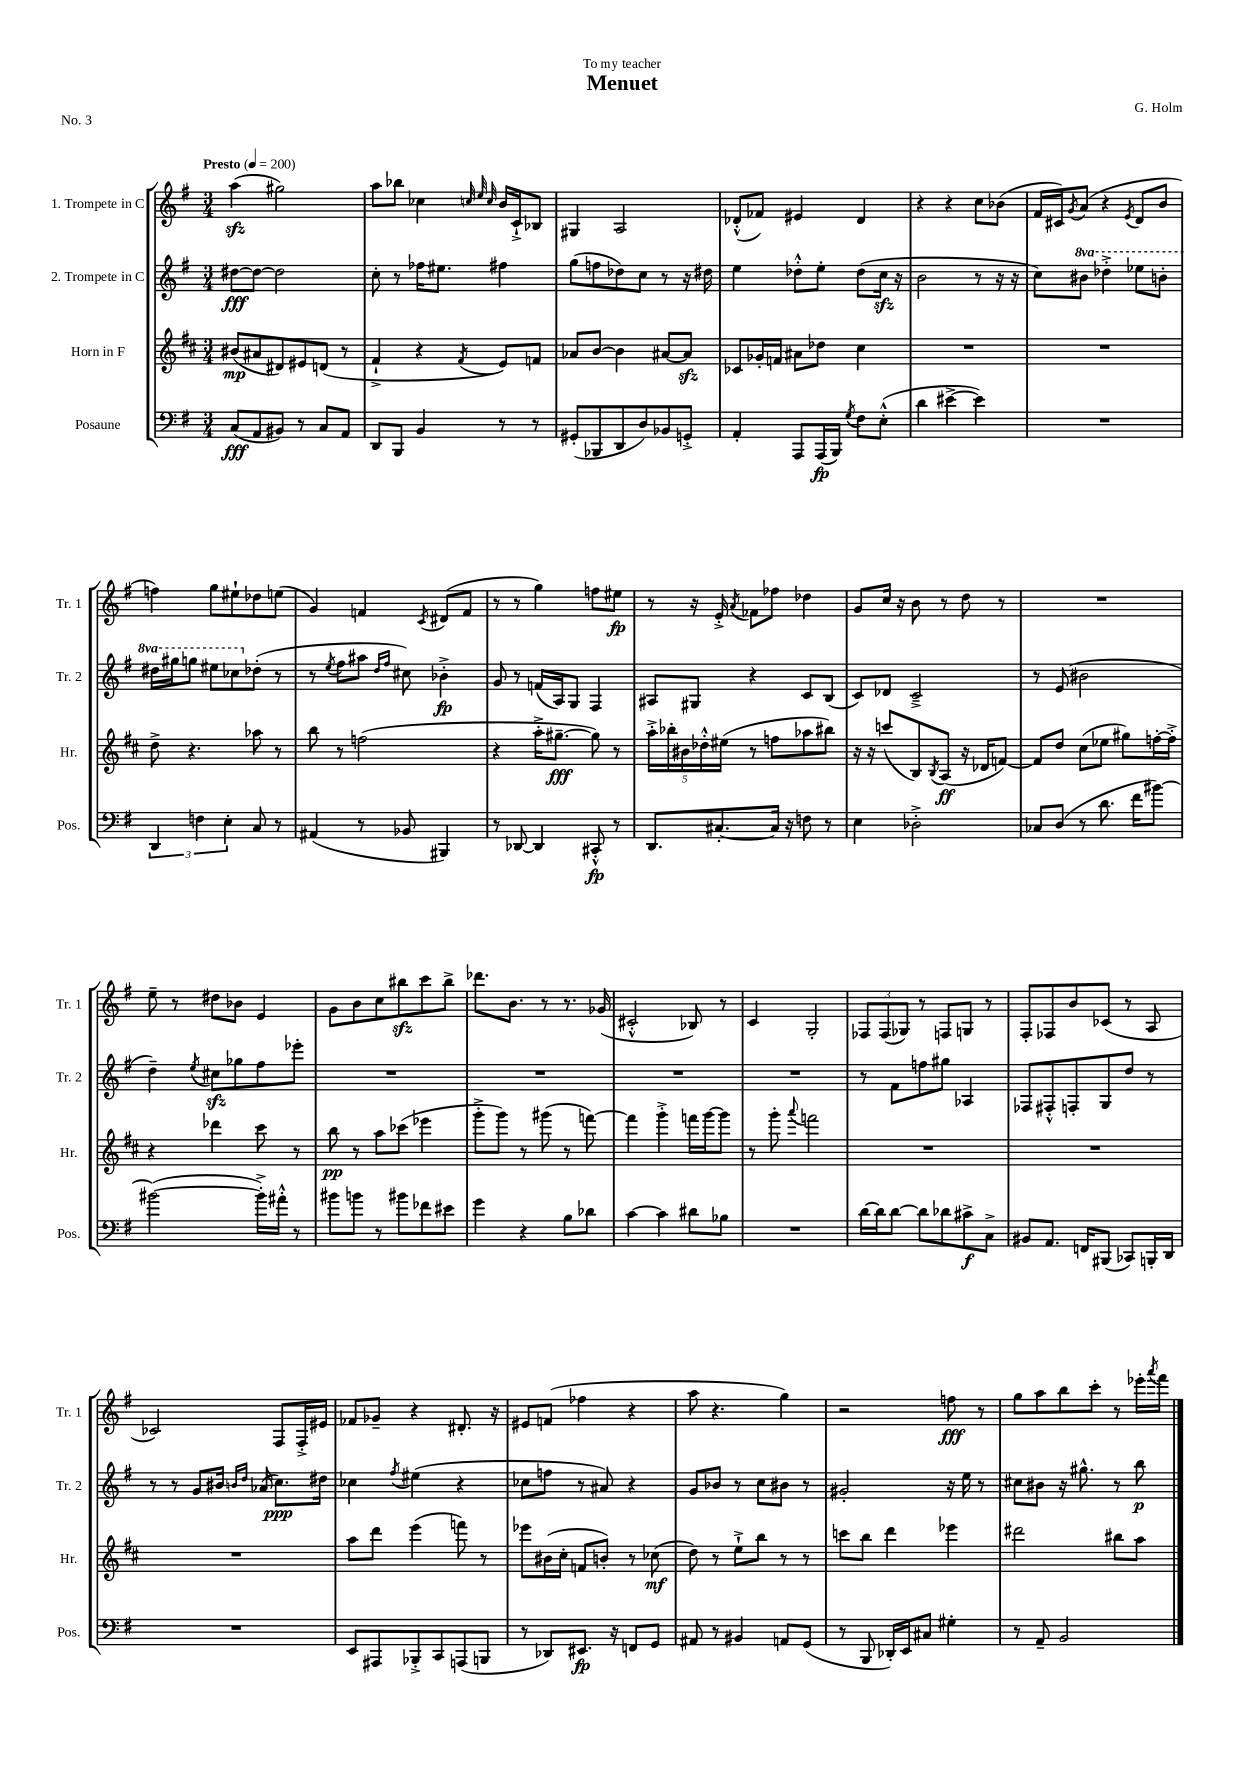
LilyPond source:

\header { title = "Menuet" composer = "G. Holm" dedication = "To my teacher" piece = "No. 3" }
<<
\new StaffGroup <<
\new Staff = "s0" \with { instrumentName = "1. Trompete in C" shortInstrumentName = "Tr. 1" } {
    \clef treble \key g \major \numericTimeSignature \time 3/4 \tempo "Presto" 4 = 200
    a''4\sfz( gis''2) |
    a''8 bes''8 ces''4 \grace { c''32 e''32 c''32 } b'16 c'16-!-> bes8 |
    gis4 a2 |
    des'8-.-^( fes'8) eis'4 des'4 |
    r4 r4 c''8 bes'8( |
    fis'16 cis'16) \acciaccatura { g'8 } a'8( r4 \acciaccatura { e'8 } d'8 b'8 |
    f''4) g''8 eis''8-! des''8 e''8( |
    g'4) f'4 \acciaccatura { c'8 } dis'8( f'8 |
    r8 r8 g''4) f''8 eis''8\fp |
    r8 r16 e'16-.-> \acciaccatura { a'8 } fes'8 fes''8 des''4 |
    g'8 c''16 r16 b'8 r8 d''8 r8 |
    R2. |
    e''8-- r8 dis''8 bes'8 e'4 |
    g'8 b'8 c''8 bis''8\sfz c'''8 bis''8-> |
    des'''8. b'8. r8 r8. ges'16( |
    cis'2-.-^ bes8) r8 |
    c'4 g2-. |
    \tuplet 3/2 { fes8 fes8( ges8) } r8 f8 g8 r8 |
    fis8-. fes8 b'8 ces'8( r8 a8 |
    ces'2) fis8 fis16-.-> eis'16 |
    fes'8 ges'8-- r4 dis'8.-. r16 |
    eis'8 f'8( fes''4 r4 |
    a''8 r4. g''4) |
    r2 f''8\fff r8 |
    g''8 a''8 b''8 c'''8-. r8 ees'''16-. \acciaccatura { a'''8 } fis'''16 \bar "|." |
}
\new Staff = "s1" \with { instrumentName = "2. Trompete in C" shortInstrumentName = "Tr. 2" } {
    \clef treble \key g \major \numericTimeSignature \time 3/4 \set Staff.ottavationMarkups = #ottavation-simple-ordinals
    dis''8~\fff dis''8~ dis''2 |
    c''8-. r8 fes''16 eis''8. fis''4 |
    g''8( f''8 des''8) c''8 r8 r16 dis''16 |
    e''4 des''8-.-^ e''8-. des''8( c''16\sfz r16 |
    b'2 r8 r16 r16 |
    c''8) \ottava #1 bis''8 des'''4-.-> ees'''8 b''8-. |
    dis'''16 gis'''16 g'''8 eis'''8 ces'''8 \ottava #0 des''8-.( r8 |
    r8 \acciaccatura { e''8 } fis''8 ais''8 \grace { d''16 fis''16 } cis''8) bes'4-.->\fp |
    g'8 r8 f'16( a16) g8 fis4 |
    ais8 gis8 r4 c'8 b8( |
    c'8) des'8 c'2---> |
    r8 e'8( bis'2 |
    d''4--) \acciaccatura { e''8 } cis''8\sfz ges''8 fis''8 ees'''8-. |
    R2. |
    R2. |
    R2. |
    R2. |
    r8 fis'8 f''8 gis''8 aes4 |
    fes8 fis8-.-^ f8-. g8 d''8 r8 |
    r8 r8 g'8 bis'16 \grace { b'16 d''16 } aes'16( c''8.\ppp) dis''16 |
    ces''4 \acciaccatura { fis''8 } eis''4( r4 |
    ces''8 f''8 r8 ais'8) r4 |
    g'8 bes'8 r8 c''8 bis'8 r8 |
    gis'2-. r16 e''16 r8 |
    cis''8 bis'8 r16 gis''8.-^ r8 b''8\p \bar "|." |
}
\new Staff = "s2" \with { instrumentName = "Horn in F" shortInstrumentName = "Hr." } {
    \clef treble \key d \major \numericTimeSignature \time 3/4
    bis'8\mp( ais'8 dis'8) eis'8 d'8( r8 |
    fis'4-!-> r4 \acciaccatura { fis'8 } e'8) f'8 |
    aes'8 b'8~ b'4 ais'8~ ais'8\sfz |
    ces'8 ges'16-. f'16 ais'8 des''8 cis''4 |
    R2. |
    R2. |
    d''8-> r4. aes''8 r8 |
    b''8 r8 f''2( |
    r4 a''16-.-> gis''8.~--\fff gis''8) r8 |
    \tuplet 5/4 { a''16-.-> bes''16-. bis'16 des''16-.-^ eis''16( } r8 f''8 aes''8 bis''8) |
    r16 r16 c'''8( b8) \acciaccatura { b8 } a8\ff( r16 des'16 f'8~) |
    f'8 d''8 cis''8( ees''8 gis''8) f''16~-. f''16-.-> |
    r4 des'''4 cis'''8 r8 |
    b''8\pp r8 a''8 ces'''8( ees'''4 |
    g'''8-.-> g'''8) r8 gis'''8( r8 f'''8~) |
    f'''4 g'''4-.-> f'''16 g'''16~ g'''8 |
    r8 g'''8-. \appoggiatura { a'''8 } f'''2 |
    R2. |
    R2. |
    R2. |
    a''8 d'''8 e'''4( f'''8) r8 |
    ees'''8 bis'16( cis''16-. f'8 b'8-.) r8 ces''8\mf( |
    d''8) r8 e''8-!-> b''8 r8 r8 |
    c'''8 b''8 d'''4 ees'''4 |
    dis'''2 bis''8 a''8 \bar "|." |
}
\new Staff = "s3" \with { instrumentName = "Posaune" shortInstrumentName = "Pos." } {
    \clef bass \key g \major \numericTimeSignature \time 3/4
    c8\fff( a,8 bis,8) r8 c8 a,8 |
    d,8 b,,8 b,4 r8 r8 |
    gis,8-.( bes,,8 d,8 d8) bes,8 g,8-.-> |
    a,4-. a,,8 a,,16\fp( b,,16) \acciaccatura { g8 } fis8 e8-.-^( |
    d'4 eis'4~-> eis'4) |
    R2. |
    \tuplet 3/2 { d,4 f4 e4-. } c8 r8 |
    ais,4( r8 bes,8 bis,,4) |
    r8 des,8~ des,4 cis,8-.-^\fp r8 |
    d,8. cis8.~-. cis16 r16 f8 r8 |
    e4 des2-.-> |
    ces8 d8( r8 d'8. fis'16 bis'8~) |
    bis'2~( bis'16-.->) ais'16-.-^ r8 |
    bis'8 b'8 r8 bis'8 fes'8 eis'8 |
    g'4 r4 b8 des'8 |
    c'4~ c'4 dis'8 bes8 |
    R2. |
    d'16~ d'16 d'8~ d'8 des'8 cis'8->\f c8-> |
    bis,8 a,8. f,16 bis,,8( ces,8) b,,16-. d,16 |
    R2. |
    e,8 ais,,8 bes,,8-.-> c,8 a,,8( b,,8 |
    r8 des,8) eis,8.\fp r16 f,8 g,8 |
    ais,8 r8 bis,4 a,8 g,8( |
    r8 b,,8 des,16-.) e,16 cis8 gis4-. |
    r8 a,8-- b,2 \bar "|." |
}
>>
>>
\layout { \context { \Score \remove "Bar_number_engraver" } }
